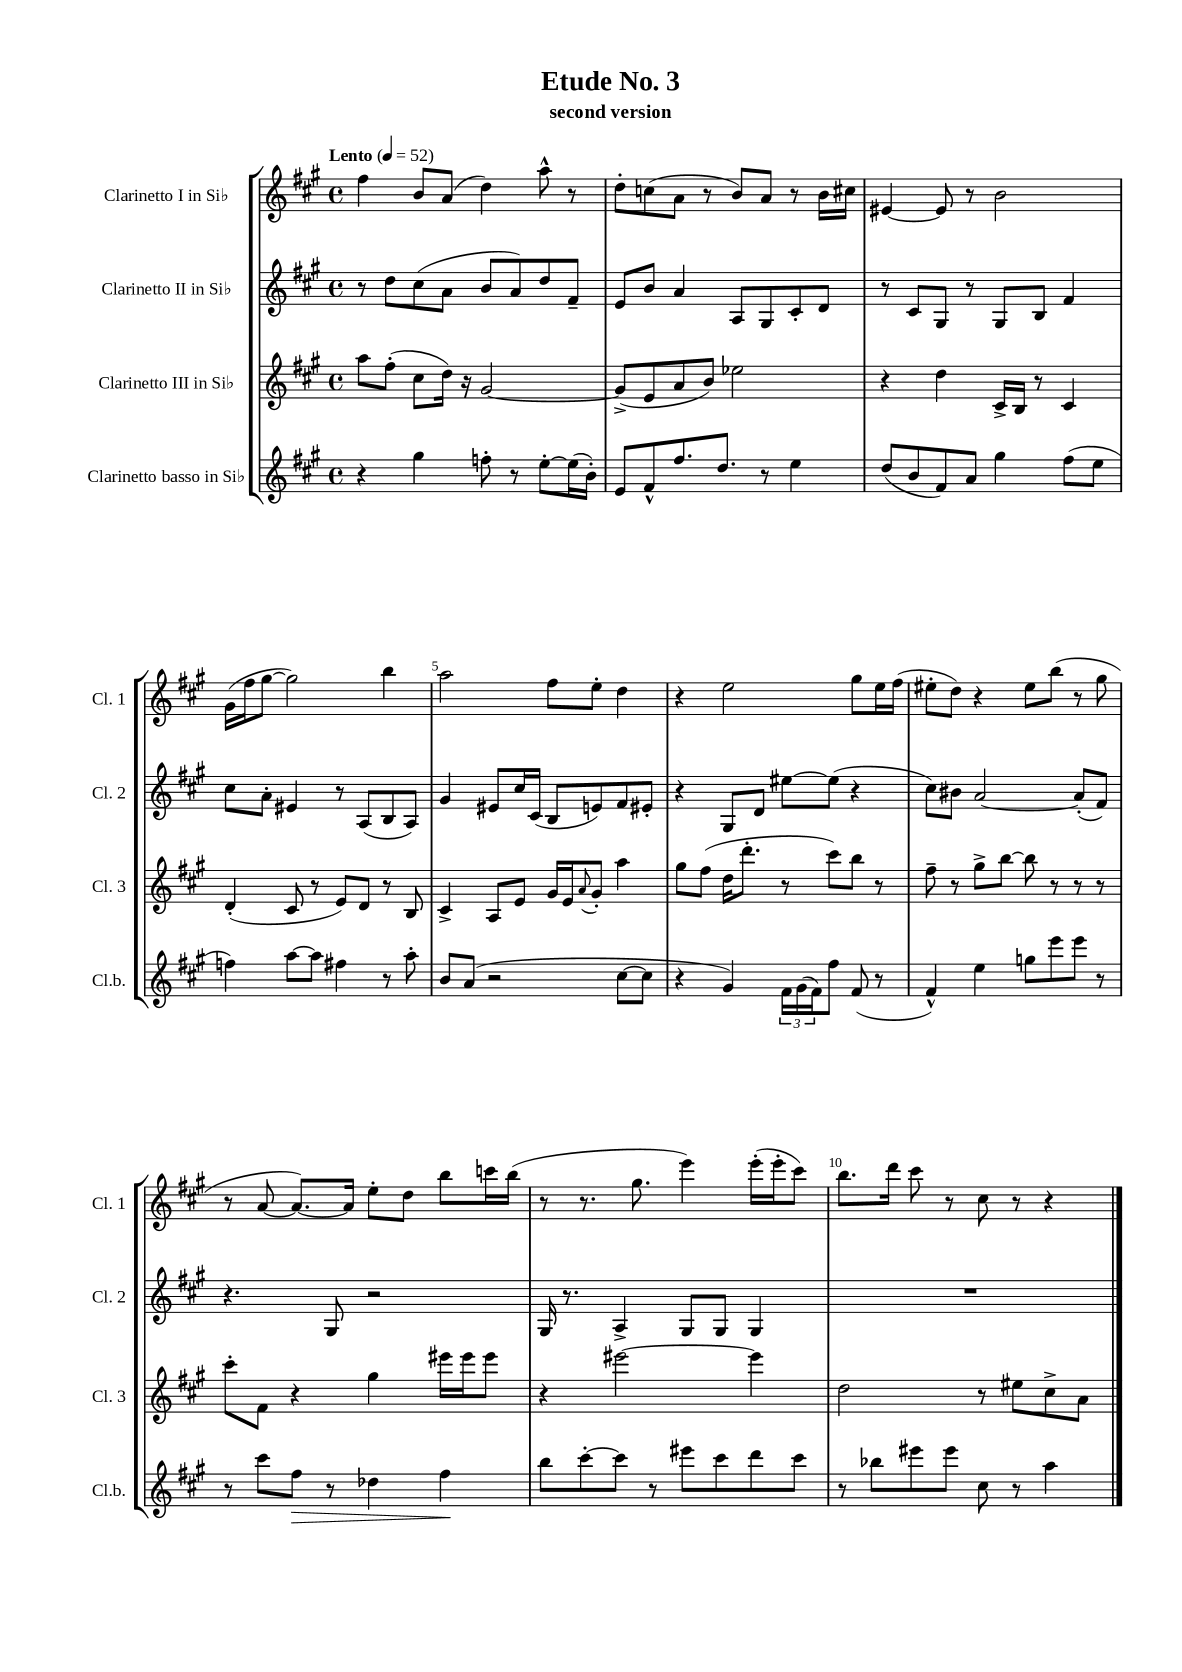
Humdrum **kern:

**kern	**dynam	**kern	**kern	**kern
*part4	*part4	*part3	*part2	*part1
*staff4	*staff4	*staff3	*staff2	*staff1
*I"Clarinetto basso in Si♭	*	*I"Clarinetto III in Si♭	*I"Clarinetto II in Si♭	*I"Clarinetto I in Si♭
*I'Cl.b.	*	*I'Cl. 3	*I'Cl. 2	*I'Cl. 1
*clefG2	*	*clefG2	*clefG2	*clefG2
*k[f#c#g#]	*	*k[f#c#g#]	*k[f#c#g#]	*k[f#c#g#]
*M4/4	*	*M4/4	*M4/4	*M4/4
*met(c)	*	*met(c)	*met(c)	*met(c)
*MM52	*	*MM52	*MM52	*MM52
=1	=1	=1	=1	=1
!	!	!	!	!LO:TX:a:B:t=Lento
4r	.	8aa\L	8r	4ff#\
.	.	(8ff#'\J	8dd\L	.
4gg#\	.	8cc#\L	(8cc#\	8b/L
.	.	16dd\Jk)	8a\J	(8a/J
.	.	16r	.	.
8ffn'\	.	[2g#/	8b/L	4dd\)
8r	.	.	8a/)	.
[8ee'\L	.	.	8dd/	8aa^^\
(16ee\L]	.	.	8f#~/J	8r
16b'\JJ)	.	.	.	.
=2	=2	=2	=2	=2
8e/L	.	(8g#^/L]	8e/L	8dd'\L
8f#^^/	.	8e/	8b/J	(8ccn\
8.ff#/	.	8a/	4a/	8a\J
.	.	8b/J)	.	8r
8.dd/J	.	.	.	.
.	.	2ee-X\	8A/L	8b/L)
8r	.	.	8G#/	8a/J
4ee\	.	.	8c#'/	8r
.	.	.	8d/J	16b\LL
.	.	.	.	16cc#X\JJ
=3	=3	=3	=3	=3
(8dd/L	.	4r	8r	[4e#X/
8b/	.	.	8c#/L	.
8f#/)	.	4dd\	8G#/J	8e#/]
8a/J	.	.	8r	8r
4gg#\	.	16c#^/LL	8G#/L	2b\
.	.	16B/JJ	.	.
.	.	8r	8B/J	.
(8ff#\L	.	4c#/	4f#/	.
8ee\J	.	.	.	.
!!LO:LB:g=z
=4	=4	=4	=4	=4
4ffn\)	.	(4d'/	8cc#\L	(16g#\LL
.	.	.	.	16ff#\J
.	.	.	8a'\J	[8gg#\J
[8aa\L	.	8c#/	4e#X/	2gg#\])
8aa\J]	.	8r	.	.
4ff#X\	.	8e/L)	8r	.
.	.	8d/J	(8A/L	.
8r	.	8r	8B/	4bb\
8aa'\	.	8B/	8A/J)	.
=5	=5	=5	=5	=5
8b/L	.	4c#^/	4g#/	2aa\
(8a/J	.	.	.	.
2r	.	8A/L	8e#X/L	.
.	.	8e/J	16cc#/L	.
.	.	.	(16c#/JJ	.
.	.	16g#/LL	8B/L	8ff#\L
.	.	16e/J	.	.
.	.	8qqa/	.	.
.	.	8g#'/J	8en/)	8ee'\J
[8cc#\L	.	4aa\	8f#/	4dd\
8cc#\J]	.	.	8e#X'/J	.
=6	=6	=6	=6	=6
4r	.	8gg#\L	4r	4r
.	.	(8ff#\J	.	.
4g#/)	.	16dd\KL	8G#/L	2ee\
.	.	8.ddd'\J	.	.
.	.	.	8d/J	.
24f#\LL	.	8r	[8ee#X\L	.
(24g#\	.	.	.	.
24f#\J)	.	.	.	.
8ff#\J	.	8ccc#\L)	(8ee#\J]	.
(8f#/	.	8bb\J	4r	8gg#\L
8r	.	8r	.	16ee\L
.	.	.	.	(16ff#\JJ
=7	=7	=7	=7	=7
4f#^^/)	.	8ff#~\	8cc#\L)	8ee#X'\L
.	.	8r	8b#X\J	8dd\J)
4ee\	.	8gg#^\L	[2a/	4r
.	.	[8bb\J	.	.
8ggn\L	.	8bb\]	.	8ee#\L
8eee\	.	8r	.	(8bb\J
8eee\J	.	8r	(8a'/L]	8r
8r	.	8r	8f#/J)	8gg#\
!!LO:LB:g=z
=8	=8	=8	=8	=8
8r	.	8ccc#'\L	4.r	8r
8ccc#\L	.	8f#\J	.	[8a/
!	!LO:HP:b	!	!	!
8ff#\J	>	4r	.	8.a/L_)
8r	.	.	8G#/	.
.	.	.	.	16a/Jk]
4dd-X\	.	4gg#\	2r	8ee'\L
.	.	.	.	8dd\J
4ff#\	.	16eee#X\LL	.	8bb\L
.	.	16eee#\J	.	.
.	.	8eee#\J	.	16cccn\L
.	.	.	.	(16bb\JJ
.	]	.	.	.
=9	=9	=9	=9	=9
8bb\L	.	4r	16G#/	8r
.	.	.	8.r	.
[8ccc#'\	.	.	.	8.r
8ccc#\J]	.	[2eee#X\	4A^/	.
.	.	.	.	8.gg#\
8r	.	.	.	.
8eee#X\L	.	.	8G#/L	4eee\)
8ccc#\	.	.	8G#/J	.
8ddd\	.	4eee#\]	4G#/	(16eee'\LL
.	.	.	.	16eee'\J
8ccc#\J	.	.	.	8ccc#\J)
=10	=10	=10	=10	=10
8r	.	2dd\	1r	8.bb\L
8bb-X\L	.	.	.	.
.	.	.	.	16ddd\Jk
8eee#X\	.	.	.	8ccc#\
8eee#\J	.	.	.	8r
8cc#\	.	8r	.	8cc#\
8r	.	8ee#X\L	.	8r
4aa\	.	8cc#^\	.	4r
.	.	8a\J	.	.
==	==	==	==	==
*-	*-	*-	*-	*-
